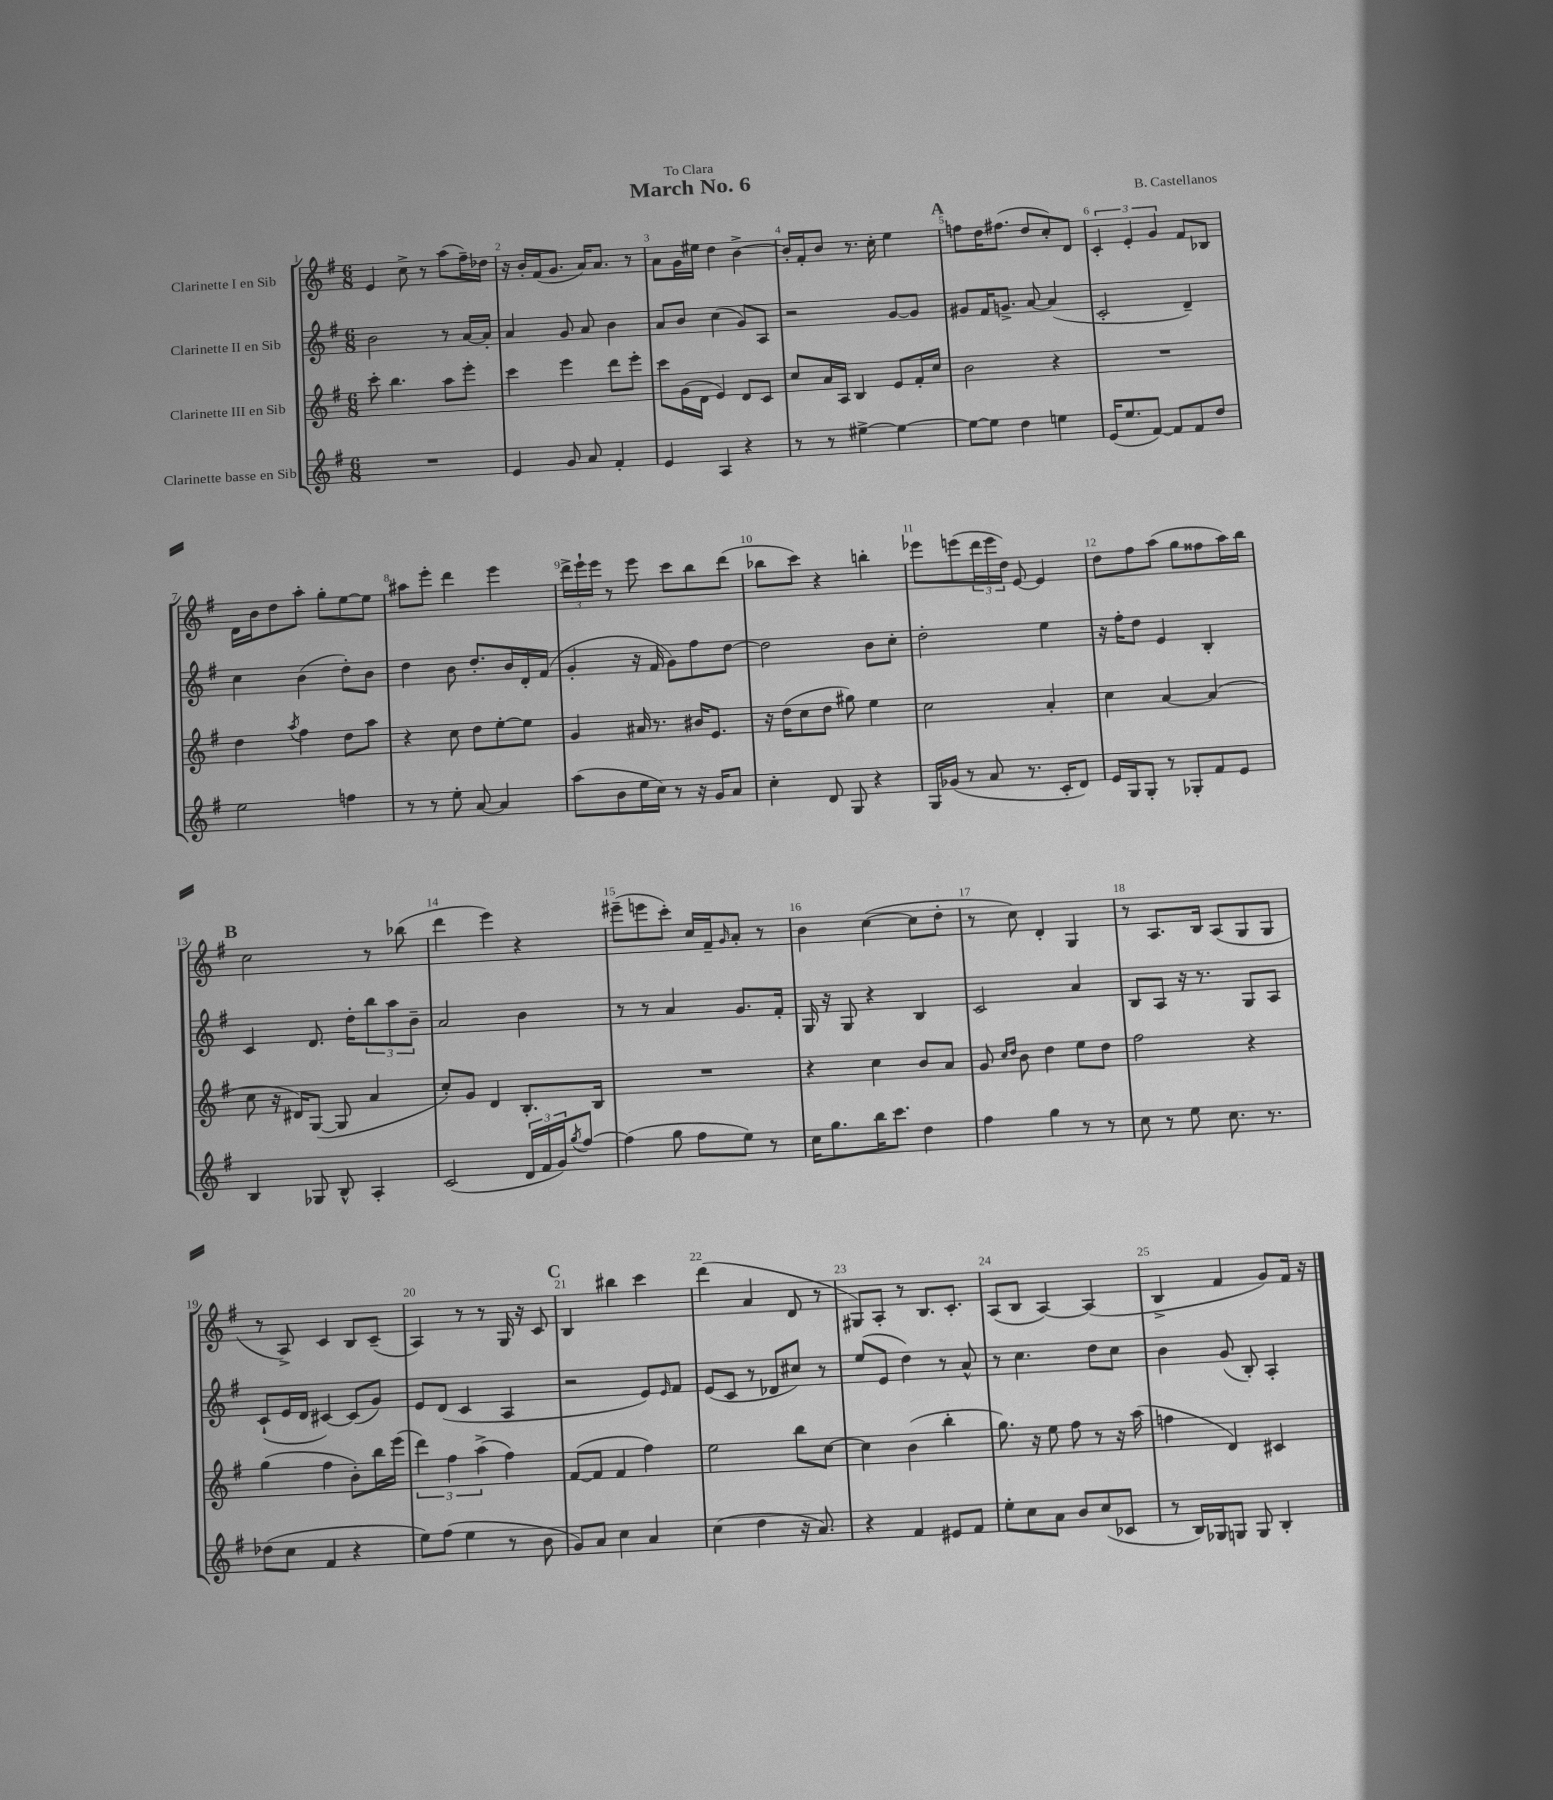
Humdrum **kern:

**kern	**kern	**kern	**kern
*staff4	*staff3	*staff2	*staff1
*clefG2	*clefG2	*clefG2	*clefG2
*k[f#]	*k[f#]	*k[f#]	*k[f#]
*M6/8	*M6/8	*M6/8	*M6/8
2.r	8ccc'\	2b\	4e/
.	4.bb\	.	.
.	.	.	8cc^\
.	.	.	8r
.	8aa\L	8r	(8aa\L
.	8eee'\J	[16a/LL	16ff#~\L)
.	.	16a'/]JJ	16dd-\JJ
=	=	=	=
4e/	4ccc\	4a/	16r
.	.	.	16b'/LL
.	.	.	(16f#/J
.	.	.	8.g/J
8g/	4eee\	8g/	.
8a/	.	8a/	16a/LK)
.	.	.	8.a/J
4f#'/	8ddd\L	4b\	.
.	8eee'\J	.	8r
=	=	=	=
4e/	8ccc\L	8a/L	8a\L
.	(16g\L	8b/J	16g\L
.	16d\JJ	.	16ee#\JJ
4A/	4e/)	(4cc\	4dd\
4r	8d/L	8g/L)	[4b^\
.	8c/J	8A/J	.
=	=	=	=
8r	8cc/L	2r	16b'/]LL
.	.	.	16f#'/J
8r	16a/L	.	8b/J
.	16A/JJ	.	.
[4ee#^\	4B/	.	8.r
.	.	.	16cc'\
4ee#\_	8e/L	[8g/L	4ee\
.	16f#'/L	8g/]J	.
.	16cc/JJ	.	.
=	=	=	=
8ee#\_L	2b\	8g#/L	8ff\L
8ee#\]J	.	16f#/K	16dd\K
.	.	8.g^/J	(8.ff#\J
4dd\	.	.	.
.	.	[8a/	8dd/L
4ee\	4r	(4a/]	8cc'/)
.	.	.	8d/J
=	=	=	=
(16e/LK	2.r	2c'/	6c'/
8.ee/	.	.	.
.	.	.	6e'/
[8f#/J)	.	.	.
.	.	.	6g/
8f#/]L	.	.	.
8f#/	.	4d~/)	8f#/L
8dd/J	.	.	8B-/J
=	=	=	=
2ee\	4dd\	4cc\	16d\LL
.	.	.	16b\J
.	.	.	8dd\
.	8qaa/	.	.
.	4ff#\	(4b\	8aa'\J
.	.	.	8gg'\L
4ff\	8dd\L	8dd'\L)	[8ee\
.	8aa\J	8b\J	8ee\]J
=	=	=	=
8r	4r	4dd\	8aa#\L
8r	.	.	8eee'\J
8ee'\	8cc\	8b\	4ddd\
[8a/	8dd\L	8.dd'/L	.
4a/]	[8ee'\	.	4eee\
.	.	16b/L	.
.	8ee\]J	16d'/	.
.	.	(16f#/JJ	.
=	=	=	=
(8aa\L	4g/	4g'/	24ddd^\LL
.	.	.	24eee`\
.	.	.	24eee\JJ
8b\	.	.	8r
16ee\L	16a#/	16r	8eee\
16cc\JJ)	8.r	16f#/	.
8r	.	8g\L)	8ccc\L
16r	16b#/LK	8ff#\	8bb\
16g/LK	8.e/J	.	.
8a/J	.	[8dd\J	(8ddd\J
=	=	=	=
4cc'\	16r	2dd\]	8bb-\L
.	(16dd\LK	.	.
.	8cc\	.	8ccc\J)
8d/	8dd\J	.	4r
8G/	8gg#\)	.	.
4r	4ee\	8b\L	4bb'\
.	.	8cc'\J	.
=	=	=	=
16G/LL	2cc\	2dd'\	8eee-\L
(16g-/JJ	.	.	.
8r	.	.	(8eee\
8a/	.	.	24ddd\L
.	.	.	24eee\
.	.	.	24dd\JJ)
8.r	.	.	[8e/
.	4a'/	4ee\	4e/]
16c'/LK	.	.	.
8d/J)	.	.	.
=	=	=	=
16e/LL	4cc\	16r	8dd\L
16G/J	.	16ff#'\LK	.
8G'/J	.	8dd\J	8ff#\
8r	[4a/	4e/	(8aa\J
8G-'/L	.	.	8gg\L
8f#/	(4a/]	4B'/	8ff##\
8e/J	.	.	16aa\L)
.	.	.	16bb\JJ
=	=	=	=
4B/	8cc\	4c/	2cc\
.	16r	.	.
.	16d#/LK)	.	.
8G-/	([8G/J	8.d/	.
8B^^/	8G/]	.	.
.	.	16dd'\LK	.
4A'/	4a/	12bb\	8r
.	.	12aa\	.
.	.	.	(8bb-\
.	.	12b~\J	.
=	=	=	=
(2c/	8cc'/L)	2a/	4ddd\
.	8g/J	.	.
.	4d/	.	4eee\)
24d/LL	8.B'/L	4b\	4r
24f#/	.	.	.
24g/J)	.	.	.
8qgg/	.	.	.
[8ff#/J	.	.	.
.	16B/Jk	.	.
=	=	=	=
(4ff#\]	2.r	8r	(8eee#~\L
.	.	8r	8eee\
8gg\	.	4a/	8ccc'\J)
8ff#\L	.	.	16cc/LL
.	.	.	16f#~/J
.	.	.	16qqg/
8ee\J)	.	8.g/L	8a'/J
8r	.	.	8r
.	.	16f#'/Jk	.
=	=	=	=
16cc\LK	4r	16G/	4b\
8.gg\	.	16r	.
.	.	8G/	.
16bb\K	4cc\	4r	([4cc\
8.ccc\J	.	.	.
4dd\	8b/L	4B/	8cc\]L
.	8a/J	.	8dd'\J
=	=	=	=
4ff#\	8g/	2c/	8r
.	16qqcc/LL	.	.
.	16qqdd/JJ	.	.
.	8b\	.	8cc\)
4gg\	4dd\	.	4d'/
8r	8ee\L	4a/	4G/
8r	8dd\J	.	.
=	=	=	=
8cc\	2ff#\	8B/L	8r
8r	.	8A/J	8.A/L
8ee\	.	16r	.
.	.	8.r	16B/Jk
8.cc\	.	.	(8A/L
.	4r	8G/L	8G/
8.r	.	.	.
.	.	8A/J	8G/J
=	=	=	=
(8dd-\L	(4gg\	(8c`/L	8r
8cc\J	.	16e/L	8A^/)
.	.	16d/JJ	.
4f#/	4ff#\	[4c#/)	4c/
4r	8b'\L)	(8c#/]L	8B/L
.	16bb\L	8g/J)	(8c~/J
.	(16eee\JJ	.	.
=	=	=	=
8ee\L)	6ddd\)	8e/L	4A/)
(8ff#\J	.	(8d/J	.
.	6ff#\	.	.
4ee\	.	4c/	8r
.	(6aa^\	.	.
.	.	.	8r
8r	4ff#\)	4A/	16G/
.	.	.	16r
8b\	.	.	8c/
=	=	=	=
8g/L)	([8f#/L	2r	4B/
8a/J	8f#/]J	.	.
4cc\	4f#/	.	4bb#\
4a/	4ff#\)	8e/L)	4ccc\
.	.	16qqe/	.
.	.	8f#/J	.
=	=	=	=
(4cc\	2ee\	(8e/L	(4ddd\
.	.	8c/J	.
4dd\	.	8r	4a/
.	.	8d-/L	.
16r	8bb\L	8cc#/J)	8d/
8.a/)	.	.	.
.	[8cc\J	8r	8r
=	=	=	=
4r	4cc\]	(8ee/L	8G#/L)
.	.	8e/J	8A'/J
4f#/	(4b\	4dd\)	8r
.	.	.	8.B/L
8e#/L	4bb'\	8r	.
.	.	.	8.c'/J
8f#/J	.	8a^^/	.
=	=	=	=
8ee'\L	8.gg\)	8r	(8A/L
8cc\	.	4.cc\	8B/J
.	16r	.	.
8a\J	8ee\	.	[4A/)
8b/L	8ff#\	.	.
(8cc/	8r	8dd\L	(4A/]
8c-/J	16r	8cc\J	.
.	(16aa\	.	.
=	=	=	=
8r	4ff\	4b\	4B^/
16B/LL)	.	.	.
16G-/J	.	.	.
8G/J	4d/)	(8g/	4f#/
8G/	.	8B'/)	.
4B'/	4c#/	4A'/	8g/L)
.	.	.	16f#/Jk
.	.	.	16r
==	==	==	==
*-	*-	*-	*-
